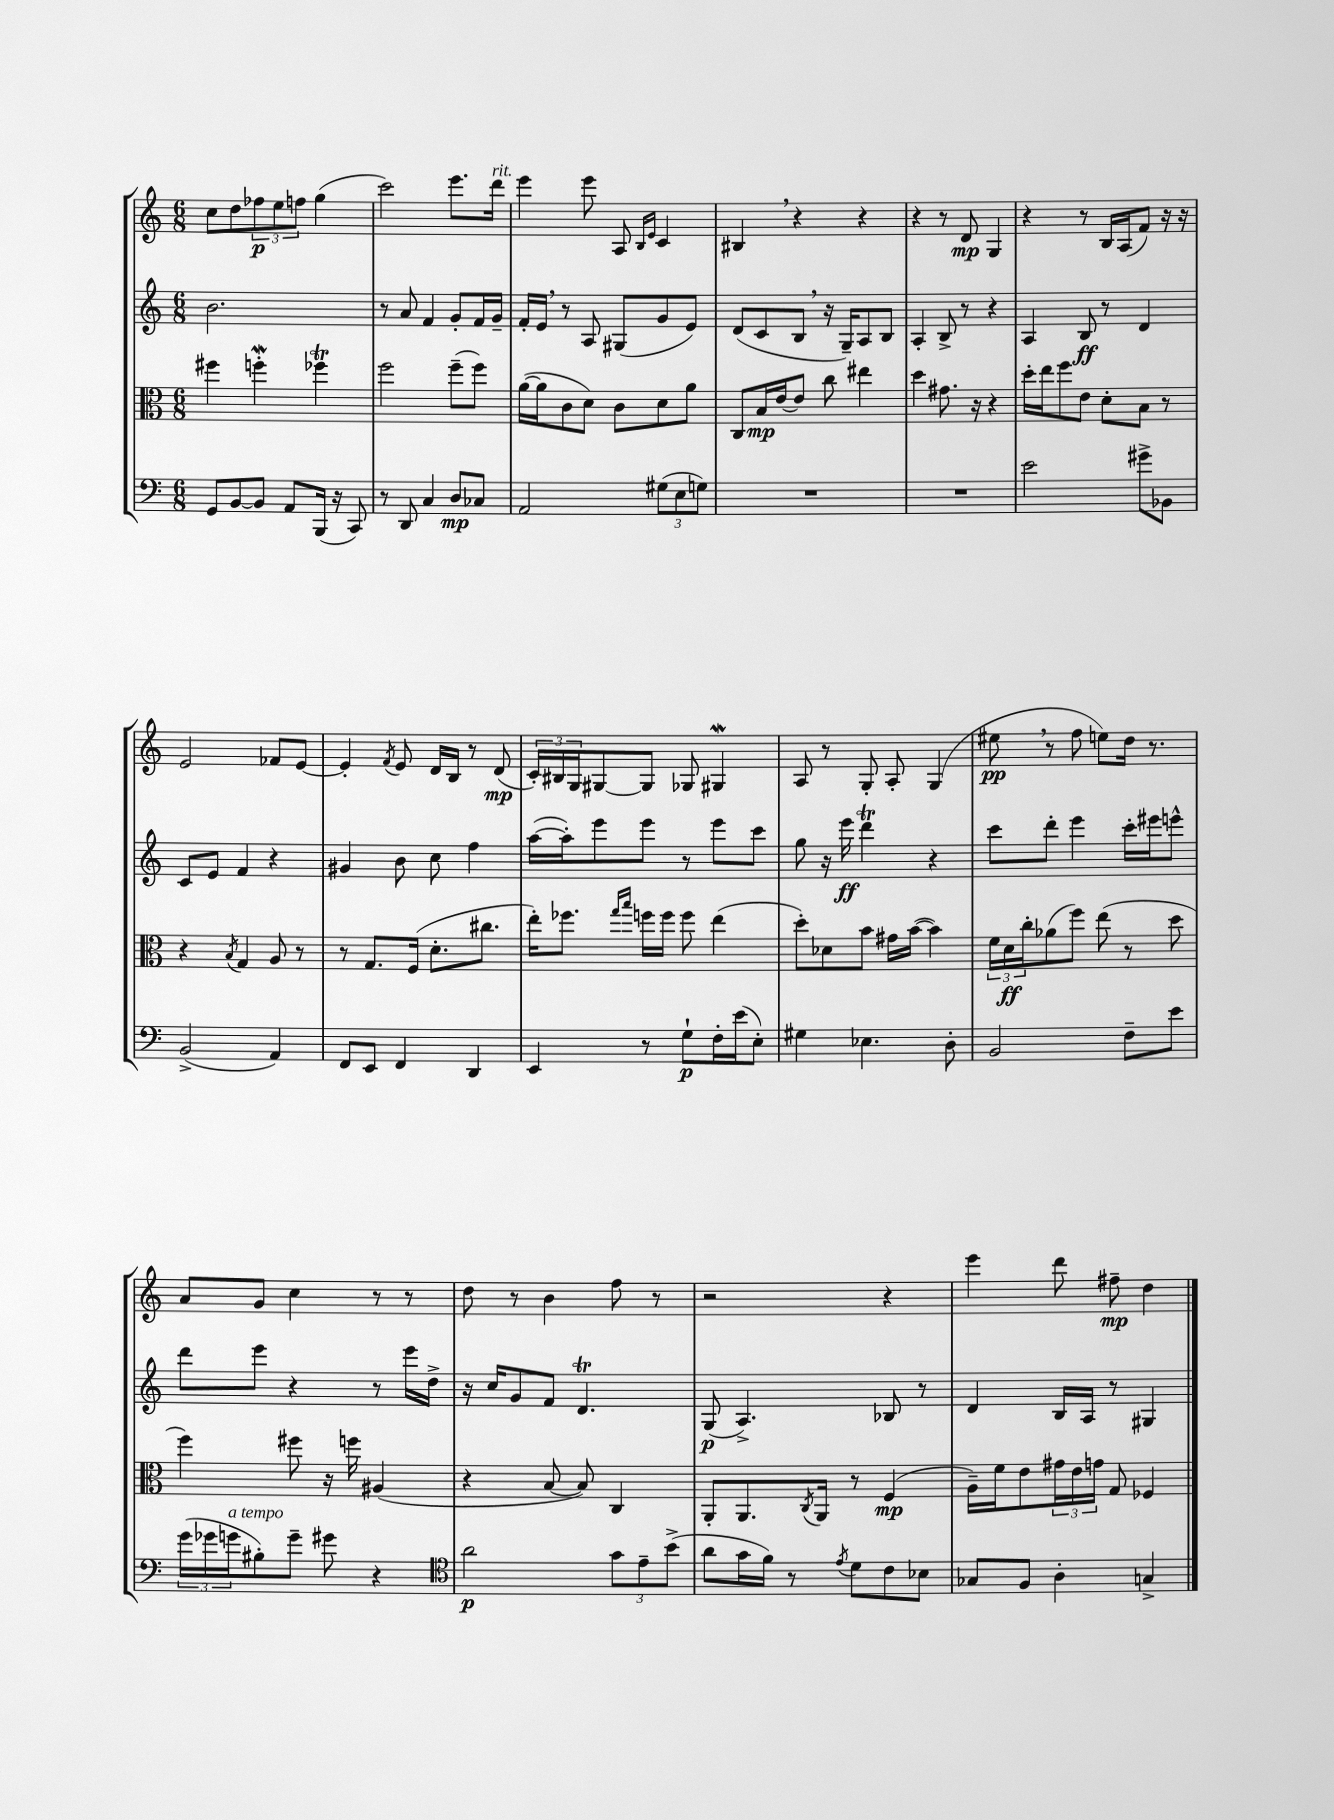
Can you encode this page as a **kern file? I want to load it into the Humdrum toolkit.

**kern	**kern	**kern	**kern
*staff4	*staff3	*staff2	*staff1
*clefF4	*clefC3	*clefG2	*clefG2
*k[]	*k[]	*k[]	*k[]
*M6/8	*M6/8	*M6/8	*M6/8
8GG/L	4ff#\	2.b\	8cc\L
[8BB/	.	.	8dd\
8BB/]J	4ff'\	.	12ff-\
.	.	.	12ee\
8AA/L	.	.	.
.	.	.	12ff\J
(16BBB/Jk	4ff-\	.	(4gg\
16r	.	.	.
8CC/)	.	.	.
=	=	=	=
8r	2ff\	8r	2ccc\)
8DD/	.	8a/	.
4C/	.	4f/	.
8D/L	(8ff~\L	8g'/L	8.eee\L
8C-/J	8ff\J)	16f/L	.
.	.	16g~/JJ	16ddd\Jk
=	=	=	=
2AA/	([16a\LL	16f'/LL	4eee\
.	16a\]J	16e/JJ	.
.	8c\	8r	.
.	8d\J)	8A/	8eee\
.	8c\L	(8G#/L	8A/
.	.	.	16qqB/LL
.	.	.	16qqe/JJ
(12G#\L	8d\	8g/	4c/
12E\	.	.	.
.	8a\J	8e/J)	.
12G\J)	.	.	.
=	=	=	=
2.r	8C/L	(8d/L	4B#/
.	16B/L	8c/	.
.	[16e/J	.	.
.	8e/]J	8B/J	4r
.	8cc\	16r	.
.	.	16G~/LK)	.
.	4ee#\	8A/	4r
.	.	8B/J	.
=	=	=	=
2.r	4dd\	4A'/	4r
.	8.g#\	8B^/	8r
.	.	8r	8d/
.	16r	.	.
.	4r	4r	4G/
=	=	=	=
2e\	16dd'\LL	4A/	4r
.	16ee\J	.	.
.	8ff\	.	.
.	8e\J	8B/	8r
.	8d'\L	8r	16B/LL
.	.	.	(16A/J
8g#^\L	8B\J	4d/	8f/J)
8BB-\J	8r	.	16r
.	.	.	16r
=	=	=	=
(2BB^/	4r	8c/L	2e/
.	.	8e/J	.
.	8qB/	.	.
.	4G/	4f/	.
4AA/)	8A/	4r	8f-/L
.	8r	.	[8e/J
=	=	=	=
8FF/L	8r	4g#/	4e'/]
8EE/J	8.G/L	.	.
.	.	.	8qf/
4FF/	.	8b\	8e/
.	(16F/Jk	.	.
.	8.d'\L	8cc\	16d/LL
.	.	.	16B/JJ
4DD/	.	4ff\	8r
.	8.cc#\J	.	.
.	.	.	(8d/
=	=	=	=
4EE/	16ee'\LK)	([16aa\LL	24c'/LL)
.	.	.	24B#/
.	8.ff-\J	16aa'\]J)	.
.	.	.	24G/J
.	.	8eee\	[8G#/
.	16qqgg/LL	.	.
.	16qqbb/JJ	.	.
8r	16ff\LL	8eee\J	8G#/]J
.	16ff\JJ	.	.
8G`\L	8ff\	8r	8G-/
16F'\L	(4ee\	8eee\L	4G#/
(16e\J	.	.	.
8E'\J)	.	8ccc\J	.
=	=	=	=
4G#\	8dd'\L)	8gg\	8A/
.	8d-\	16r	8r
.	.	16eee\	.
4.E-\	8b\J	4ddd\	8G'/
.	16g#\LL	.	8A'/
.	([16b\JJ	.	.
.	4b\])	4r	(4G/
8D'\	.	.	.
=	=	=	=
2BB/	24f\LL	8ccc\L	8ee#\
.	24d\	.	.
.	24cc'\J	.	.
.	(8a-\	8ddd'\J	8r
.	8ff\J)	4eee\	8ff\
.	(8ee\	.	8ee\L)
8F~\L	8r	16ccc'\LL	16dd\Jk
.	.	16eee#\J	8.r
8e\J	8dd\	8eee^^\J	.
=	=	=	=
(24g\LL	4ff\)	8ddd\L	8a/L
24g-\	.	.	.
24g\J	.	.	.
8B#'\)	.	8eee\J	8g/J
8g~\J	8ff#\	4r	4cc\
8g#\	16r	.	.
.	16ff\	.	.
4r	(4A#/	8r	8r
.	.	16eee\LL	8r
.	.	16dd^\JJ	.
=	=	=	=
*clefC4	*	*	*
2a\	4r	16r	8dd\
.	.	16cc/LK	.
.	.	8g/	8r
.	[8B/	8f/J	4b\
.	8B/])	4.d/	.
12g\L	4C/	.	8ff\
12e~\	.	.	.
.	.	.	8r
(12b^\J	.	.	.
=	=	=	=
8a\L	8AA'/L	(8G/	2r
16g\L	8.AA/	4.A^/)	.
16f\JJ)	.	.	.
8r	.	.	.
.	8qC/	.	.
.	16AA/Jk	.	.
8qe/	.	.	.
8d\L	8r	.	.
8c\	(4F/	8B-/	4r
8B-\J	.	8r	.
=	=	=	=
8G-/L	16A~\LL)	4d/	4eee\
.	16f\J	.	.
8F/J	8e\	.	.
4A'\	24g#\L	16B/LL	8ddd\
.	24e\	.	.
.	.	16A/JJ	.
.	24g\JJ	.	.
.	8G/	8r	8ff#~\
4G^/	4F-/	4G#/	4dd\
==	==	==	==
*-	*-	*-	*-
